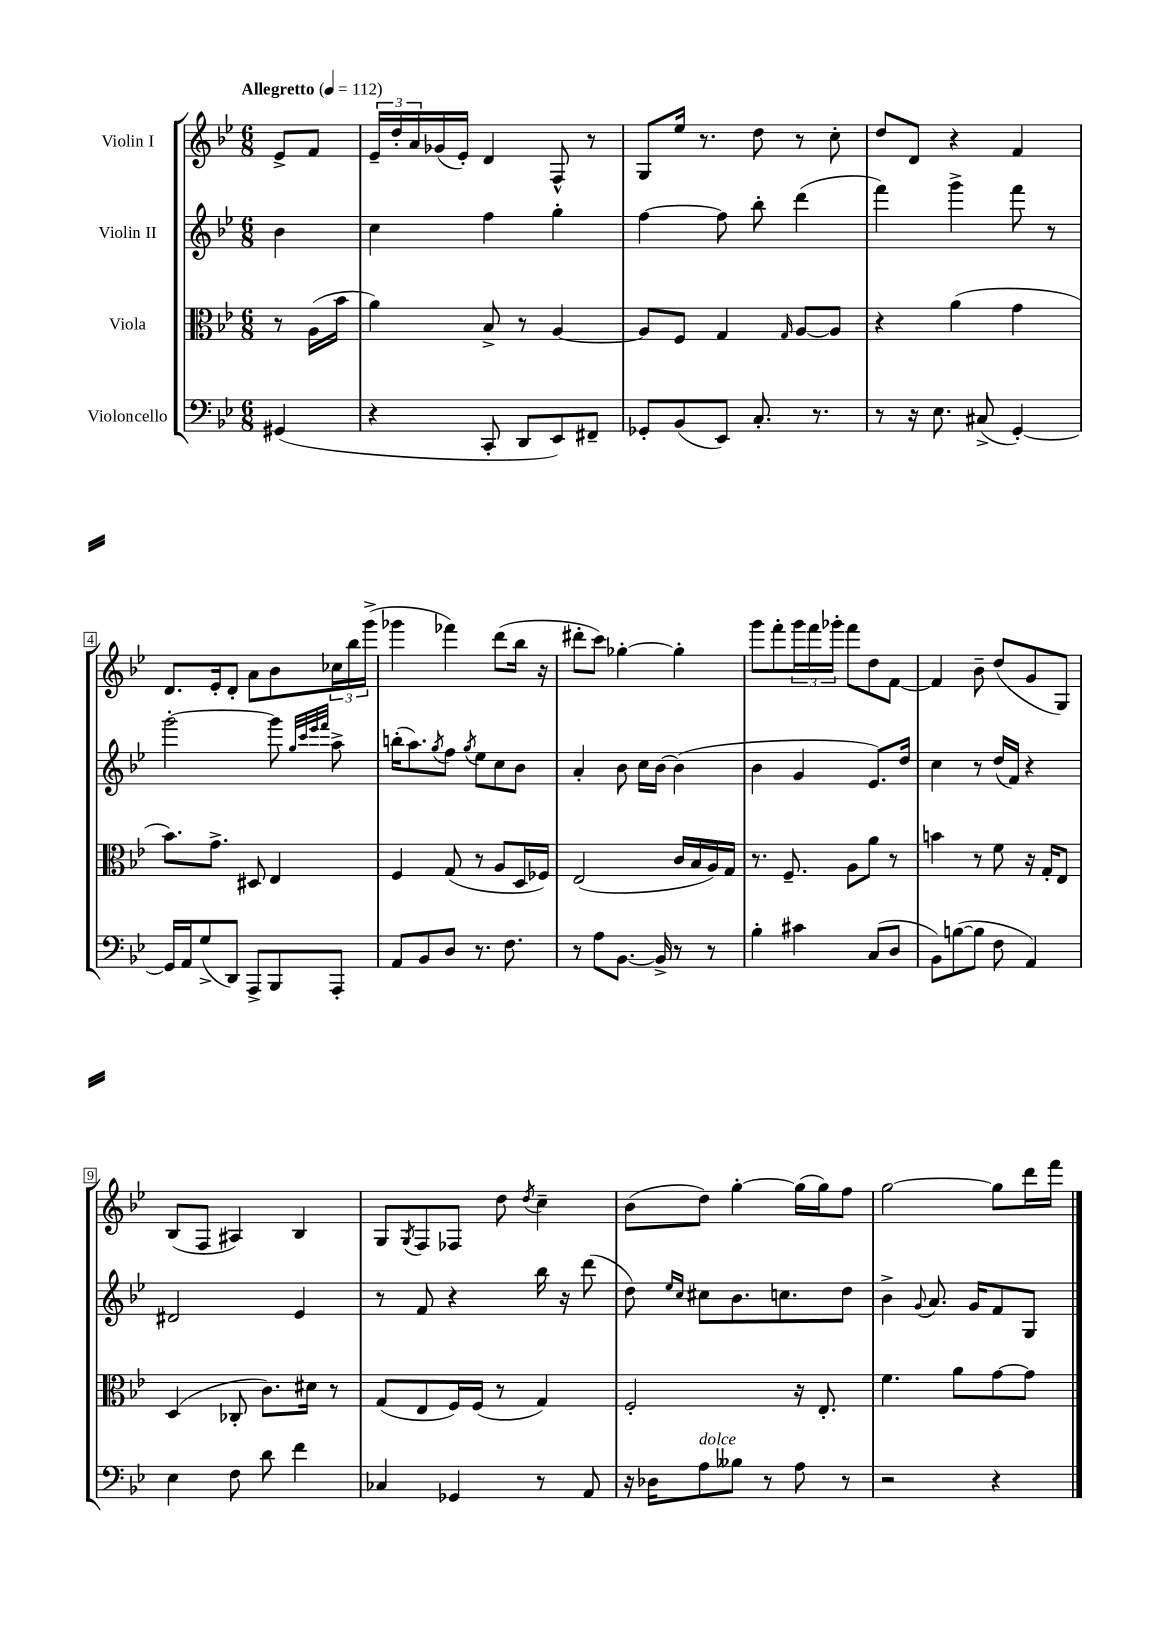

**kern	**kern	**kern	**kern
*staff4	*staff3	*staff2	*staff1
*clefF4	*clefC3	*clefG2	*clefG2
*k[b-e-]	*k[b-e-]	*k[b-e-]	*k[b-e-]
*M6/8	*M6/8	*M6/8	*M6/8
*MM112	*MM112	*MM112	*MM112
(4GG#/	8r	4b-\	8e-^/L
.	(16A\LL	.	8f/J
.	16b-\JJ	.	.
=	=	=	=
4r	4a\)	4cc\	24e-~/LL
.	.	.	24dd'/
.	.	.	24a/
.	.	.	(16g-/
.	.	.	16e-'/JJ)
8CC'/	8B-^/	4ff\	4d/
8DD/L	8r	.	.
8EE-/)	[4A/	4gg'\	8F^^/
8FF#~/J	.	.	8r
=	=	=	=
8GG-'/L	8A/]L	[4ff\	8G/L
(8BB-/	8F/J	.	16ee-/Jk
.	.	.	8.r
8EE-/J)	4G/	8ff\]	.
8.C'/	.	8bb-'\	8dd\
.	16qqG/	.	.
.	[8A/L	(4ddd\	8r
8.r	.	.	.
.	8A/]J	.	8cc'\
=	=	=	=
8r	4r	4fff\)	8dd/L
16r	.	.	8d/J
8.E-\	.	.	.
.	(4a\	4ggg^\	4r
(8C#^/	.	.	.
[4GG'/)	4g\	8fff\	4f/
.	.	8r	.
=	=	=	=
16GG/]LL	8.b-\L)	[2ggg'\	8.d/L
16AA/J	.	.	.
(8G^/	.	.	.
.	8.g^\J	.	16e-'/k
8DD/J)	.	.	8d'/J
8AAA^/L	8D#/	.	8a\L
8BBB-/	4E-/	8ggg\]	8b-\
.	.	32qqgg/LLL	.
.	.	32qqccc/	.
.	.	32qqeee-/	.
.	.	32qqfff/JJJ	.
8AAA'/J	.	8aa^\	24cc-\L
.	.	.	24bb-\
.	.	.	(24ggg^\JJ
=	=	=	=
8AA/L	4F/	(16bb'\LK	4ggg-\
.	.	8.aa\)	.
8BB-/	.	.	.
.	.	8qgg/	.
8D/J	(8G/	8ff\J	4fff-\)
.	.	8qgg/	.
8.r	8r	8ee-\L	.
.	8A/L	8cc\	(8ddd\L
8.F\	.	.	.
.	16D/L	8b-\J	16bb-\Jk
.	16F-/JJ)	.	16r
=	=	=	=
8r	(2E-/	4a'/	8ddd#'\L
8A\L	.	.	8ccc\J)
[8.BB-\J	.	8b-\	[4gg-'\
.	.	16cc\LL	.
16BB-^/]	.	[16b-\JJ	.
8r	16c/LL	(4b-\]	4gg-'\]
.	16B-/	.	.
8r	16A/)	.	.
.	16G/JJ	.	.
=	=	=	=
4B-'\	8.r	4b-\	8ggg\L
.	.	.	8fff'\
.	8.F~/	.	.
4c#\	.	4g/	24ggg\L
.	.	.	24fff\
.	.	.	24ggg-'\JJ
.	8A\L	.	8fff\L
(8C/L	8a\J	8.e-/L)	8dd\
8D/J	8r	.	[8f\J
.	.	16dd/Jk	.
=	=	=	=
8BB-\L)	4b\	4cc\	4f/]
([8B\	.	.	.
8B\]J	8r	8r	8b-~\
8F\	8f\	(16dd/LL	(8dd/L
.	.	16f/JJ)	.
4AA/)	16r	4r	8g/
.	16G'/LK	.	.
.	8E-/J	.	8G/J)
=	=	=	=
4E-\	(4D/	2d#/	(8B-/L
.	.	.	8F/J
8F\	8C-'/	.	4A#/)
8d\	8.c\L)	.	.
4f\	.	4e-/	4B-/
.	16d#\Jk	.	.
.	8r	.	.
=	=	=	=
4C-/	(8G/L	8r	8G/L
.	.	.	8qG/
.	8E-/	8f/	8F/
4GG-/	16F/L)	4r	8F-/J
.	(16F/JJ	.	.
.	8r	.	8dd\
.	.	.	8qdd/
8r	4G/)	16bb-\	4cc~\
.	.	16r	.
8AA/	.	(8ddd\	.
=	=	=	=
16r	2F'/	8dd\)	(8b-\L
16D-\LK	.	.	.
.	.	16qqee-/LL	.
.	.	16qqcc/JJ	.
8A\	.	8cc#\L	8dd\J)
8B--\J	.	8.b-\	[4gg'\
8r	.	.	.
.	.	8.cc\	.
8A\	16r	.	(16gg\]LL
.	8.E-'/	.	16gg\J)
8r	.	8dd\J	8ff\J
=	=	=	=
2r	4.f\	4b-^\	[2gg\
.	.	8qqg/	.
.	.	8.a/	.
.	8a\L	.	.
.	.	16g/LK	.
4r	[8g\	8f/	8gg\]L
.	8g\]J	8G/J	16ddd\L
.	.	.	16fff\JJ
==	==	==	==
*-	*-	*-	*-
